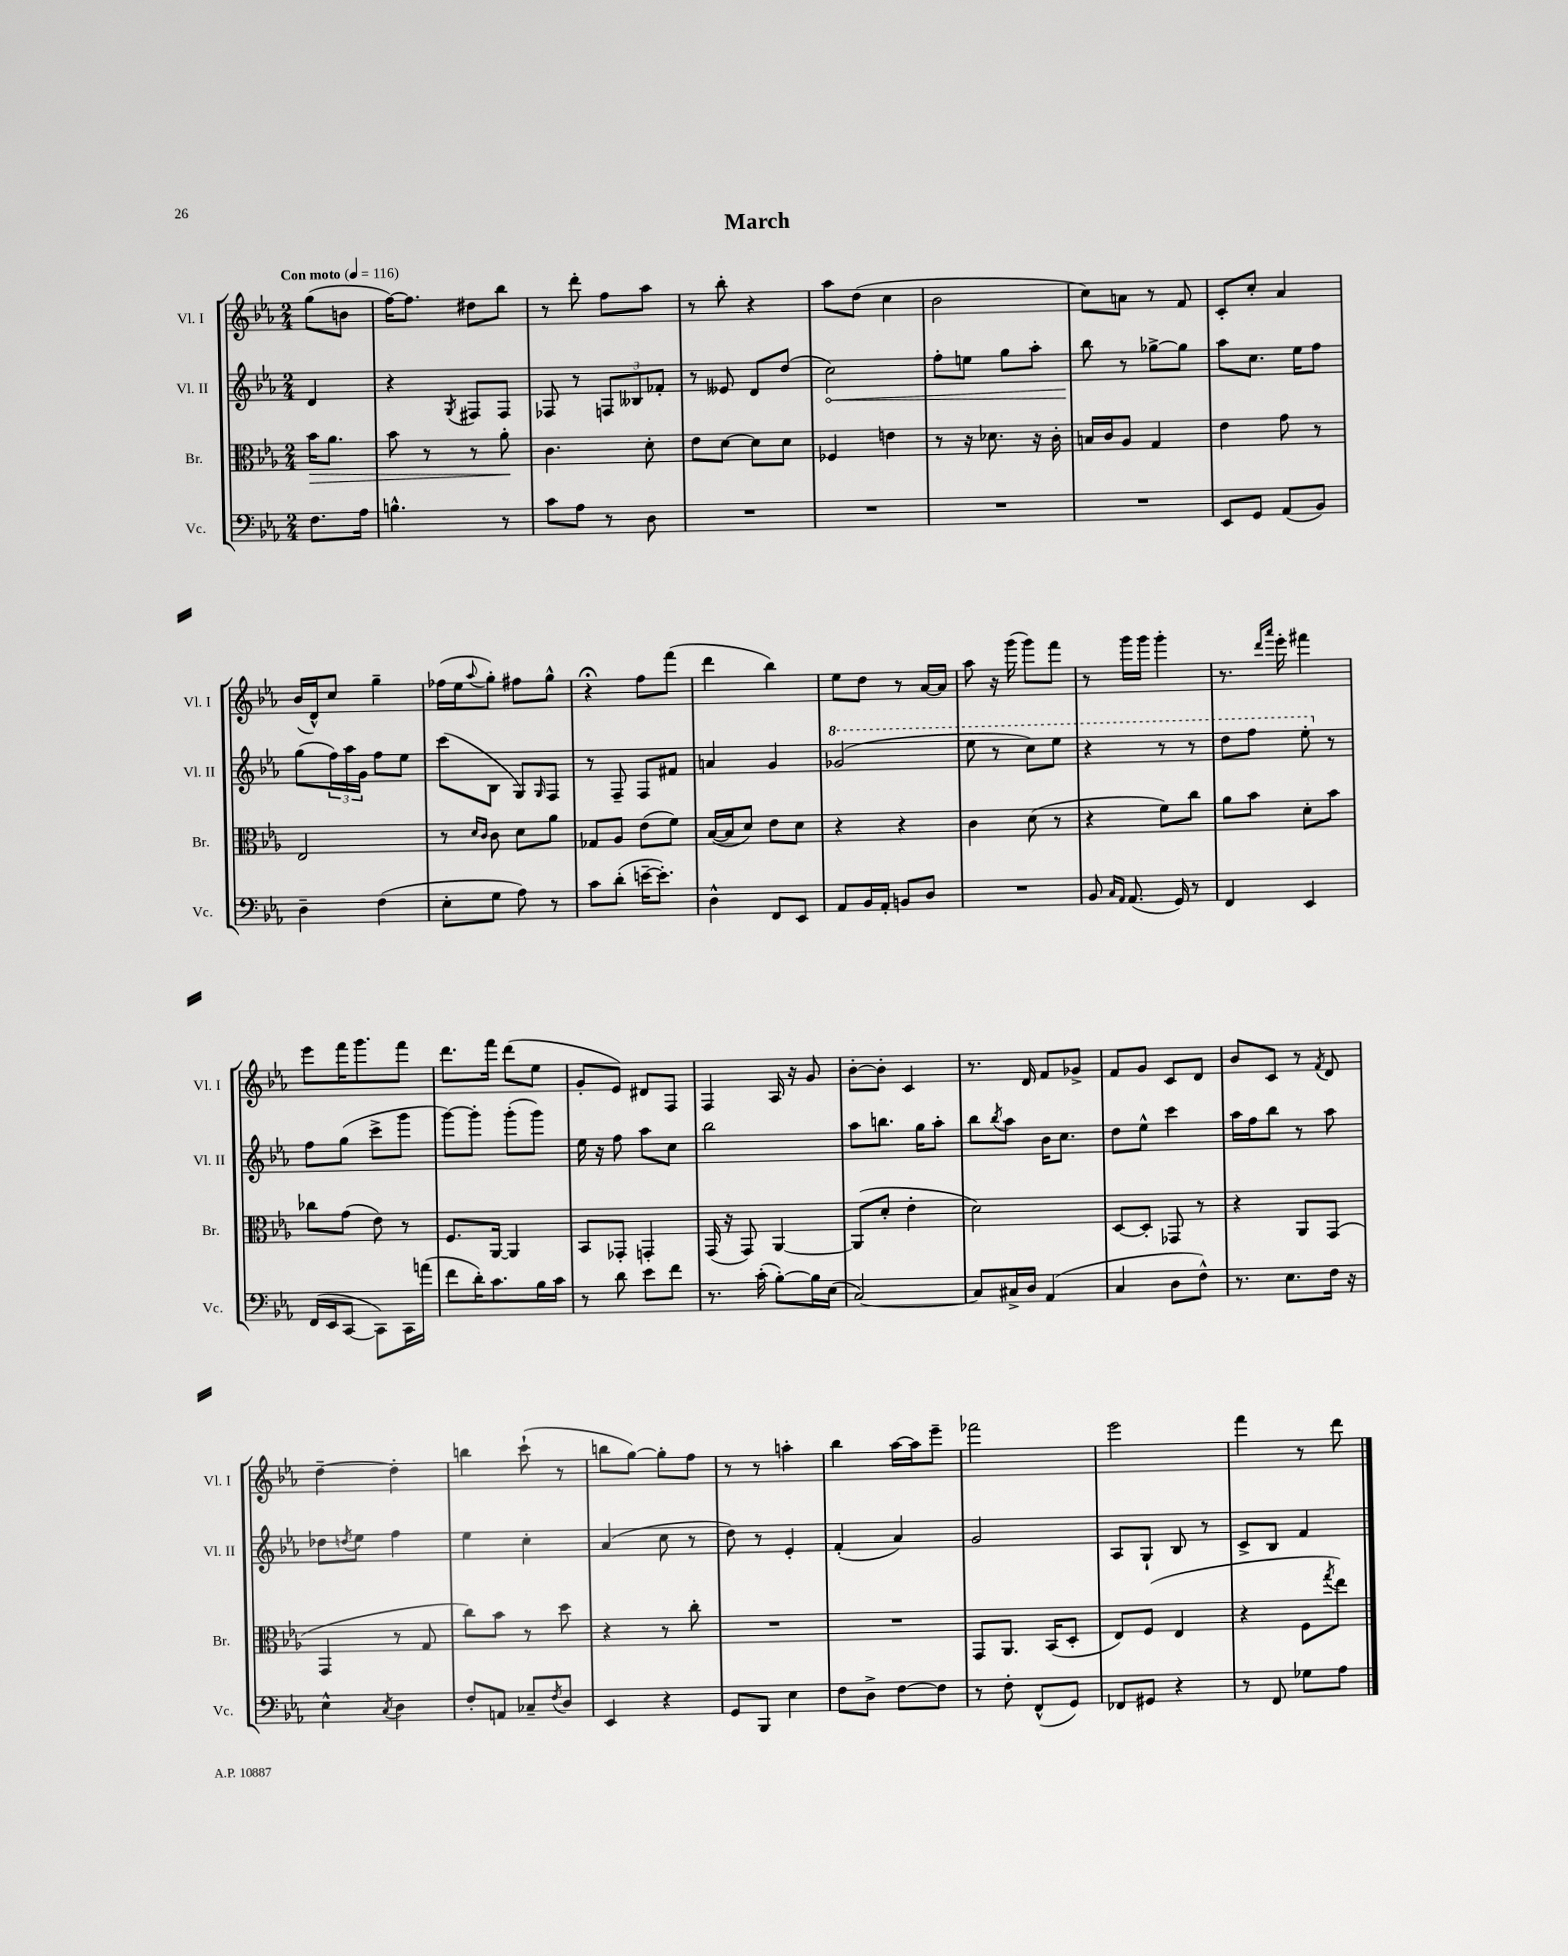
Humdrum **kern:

**kern	**kern	**kern	**kern
*staff4	*staff3	*staff2	*staff1
*clefF4	*clefC3	*clefG2	*clefG2
*k[b-e-a-]	*k[b-e-a-]	*k[b-e-a-]	*k[b-e-a-]
*M2/4	*M2/4	*M2/4	*M2/4
*MM116	*MM116	*MM116	*MM116
8.F\L	16b-\LK	4d/	(8gg\L
.	8.a-\J	.	.
.	.	.	8b\J
16A-\Jk	.	.	.
=	=	=	=
4.B^^\	8b-\	4r	[16ff\LK)
.	.	.	8.ff\]J
.	8r	.	.
.	.	8qG/	.
.	8r	8F#/L	8dd#\L
8r	8a-'\	8F#/J	8bb-\J
=	=	=	=
8c\L	4.c\	8F-/	8r
8A-\J	.	8r	8ddd'\
8r	.	12F/L	8ff\L
.	.	12B--/	.
8D\	8d'\	.	8aa-\J
.	.	12f-'/J	.
=	=	=	=
2r	8e-\L	8r	8r
.	[8d\J	8e--/	8bb-'\
.	8d\]L	8d/L	4r
.	8d\J	(8dd/J	.
=	=	=	=
2r	4F-/	2cc\)	8aa-\L
.	.	.	(8dd\J
.	4e\	.	4cc\
=	=	=	=
2r	8r	8ff'\L	2b-\
.	16r	8ee\J	.
.	8.d-\	.	.
.	.	8gg\L	.
.	16r	8aa-'\J	.
.	16c'\	.	.
=	=	=	=
2r	16B/LL	8bb-\	8cc\L)
.	16c/J	.	.
.	8A-/J	8r	8a\J
.	4G/	[8gg-^\L	8r
.	.	8gg-\]J	8f/
=	=	=	=
8EE-/L	4e-\	8aa-\L	8c'/L
8GG/J	.	8.cc\J	8cc'/J
(8AA-/L	8g\	.	4a-/
.	.	16ee-\LK	.
8BB-/J)	8r	8ff\J	.
=	=	=	=
4D~\	2E-/	(8gg\L	(16b-/LL
.	.	.	16d^^/J)
.	.	24ff\L)	8cc/J
.	.	24aa-\	.
.	.	24g\JJ	.
(4F\	.	8ff\L	4gg~\
.	.	8ee-\J	.
=	=	=	=
8E-'\L	8r	(8ccc\L	(16ff-\LL
.	.	.	16ee-\J
.	16qqd/LL	.	.
.	16qqc/JJ	.	8qqaa-/
8G\J	8c\	8B-\J	8gg'\J)
8A-\)	8d\L	8G/L)	8ff#\L
.	.	16qqG/	.
8r	8a-\J	8F/J	8gg^^\J
=	=	=	=
8c\L	8G-/L	8r	4r;
(8d'\J	8A-/J	8F~/	.
[16e~\LK	(8e-\L	8F/L	8ff\L
8.e'\]J)	.	.	.
.	8f\J)	8f#/J	(8fff\J
=	=	=	=
4D^^\	([16B-/LL	4a/	4ddd\
.	16B-/]J	.	.
.	8d/J)	.	.
8FF/L	8e-\L	4g/	4bb-\)
8EE-/J	8d\J	.	.
=	=	=	=
8AA-/L	4r	(2gg-/	8ee-\L
16BB-/L	.	.	8dd\J
16AA-'/JJ	.	.	.
8BB/L	4r	.	8r
8D/J	.	.	[16a-/LL
.	.	.	16a-/]JJ
=	=	=	=
2r	4c\	8eee-\	8aa-\
.	.	8r	16r
.	.	.	(16ggg\
.	(8d\	8ccc\L)	8ggg\L)
.	8r	8eee-\J	8fff\J
=	=	=	=
8BB-/	4r	4r	8r
16qqC/LL	.	.	.
16qqAA-/JJ	.	.	.
(8.AA-/	.	.	16ggg\LL
.	.	.	16ggg\JJ
.	8f\L)	8r	4ggg'\
16GG/)	.	.	.
8r	8cc\J	8r	.
=	=	=	=
4FF/	8a-\L	8ddd\L	8.r
.	8b-\J	8fff\J	.
.	.	.	16qqddd/LL
.	.	.	16qqaaa-/JJ
.	.	.	16eee-'\
4EE-/	8d'\L	8eee-'\	4fff#\
.	8b-\J	8r	.
=	=	=	=
(16FF/LL	8cc-\L	8ff\L	8eee-\L
16EE-/J	.	.	.
[8CC/J	(8g\J	(8gg\J	16fff\K
.	.	.	8.ggg\
8CC\]L)	8e-\)	8ccc^\L	.
16CC\L	8r	8ggg\J	8fff\J
(16a\JJ	.	.	.
=	=	=	=
8f\L	8.F/L	[8ggg\L)	8.ddd\L
16d'\K)	.	8ggg'\]J	.
8.c\	[16AA-/Jk	.	16fff\Jk
.	4AA-/]	(8ggg'\L	(8ddd\L
16B-\L	.	8ggg\J)	8ee-\J
16c\JJ	.	.	.
=	=	=	=
8r	8BB-/L	16ee-\	8g'/L
.	.	16r	.
8d\	8GG-'/J	8ff\	8e-/J)
8e-\L	4GG'/	8aa-\L	8d#/L
8f\J	.	8cc\J	8F/J
=	=	=	=
8.r	(16GG/	2bb-\	4F/
.	16r	.	.
.	8GG/)	.	.
(16c'\	.	.	.
[8B-'\L)	[4AA-/	.	16A-/
.	.	.	16r
16B-\]L	.	.	8g/
(16E-\JJ	.	.	.
=	=	=	=
[2C/)	(8AA-/]L	8aa-\L	[8b-'\L
.	8d'/J	8.bb\J	8b-'\]J
.	4e-'\	.	4c/
.	.	16gg\LK	.
.	.	8aa-'\J	.
=	=	=	=
8C/]L	2d\)	8bb-\L	8.r
.	.	8qbb-/	.
16C#^/L	.	8aa-\J	.
16D/JJ	.	.	16d/
(4AA-/	.	16b-\LK	8f/L
.	.	8.cc\J	.
.	.	.	8g-^/J
=	=	=	=
4C/	[8D/L	8dd\L	8f/L
.	8D'/]J	8ee-^^\J	8g/J
8D\L	8GG-/	4ccc\	8c/L
8F^^\J)	8r	.	8d/J
=	=	=	=
8.r	4r	16aa-\LL	8b-/L
.	.	16ff\J	.
.	.	8bb-\J	8c/J
8.E-\L	.	.	.
.	8AA-/L	8r	8r
.	.	.	8qf/
16F\Jk	(8GG/J	8aa-\	8d/
16r	.	.	.
=	=	=	=
4E-^^\	4GG/	8dd-\L	[4dd~\
.	.	8qdd/	.
.	.	8ee-\J	.
8qC/	.	.	.
4D\	8r	4ff\	4dd'\]
.	8G/	.	.
=	=	=	=
8F'/L	8cc\L)	4ee-\	4bb\
8AA/J	8b-\J	.	.
8C-~/L	8r	4cc'\	(8ccc`\
8qF/	.	.	.
8D/J	8dd\	.	8r
=	=	=	=
4EE-/	4r	(4a-/	8bb\L
.	.	.	[8gg\J)
4r	8r	8cc\	8gg'\]L
.	8cc'\	8r	8ff\J
=	=	=	=
8GG/L	2r	8dd\)	8r
8BBB-/J	.	8r	8r
4E-\	.	4e-'/	4aa'\
=	=	=	=
8F\L	2r	(4f'/	4bb-\
8D^\J	.	.	.
[8F\L	.	4a-/)	[16aa-\LL
.	.	.	16aa-\]J
8F\]J	.	.	8eee-~\J
=	=	=	=
8r	8GG/L	2g/	2fff-\
8F'\	8.AA-/J	.	.
(8FF^^/L	.	.	.
.	(16BB-/LK	.	.
8GG/J)	8D'/J	.	.
=	=	=	=
8FF-/L	8E-/L)	8A-/L	2eee-\
8GG#/J	(8F/J	8G`/J	.
4r	4E-/	8B-/	.
.	.	8r	.
=	=	=	=
8r	4r	8c^/L	4fff\
8FF/	.	8B-/J	.
8G-\L	8F\L	4f/	8r
.	8qgg/	.	.
8A-\J	8ee-\J)	.	8ddd\
==	==	==	==
*-	*-	*-	*-
